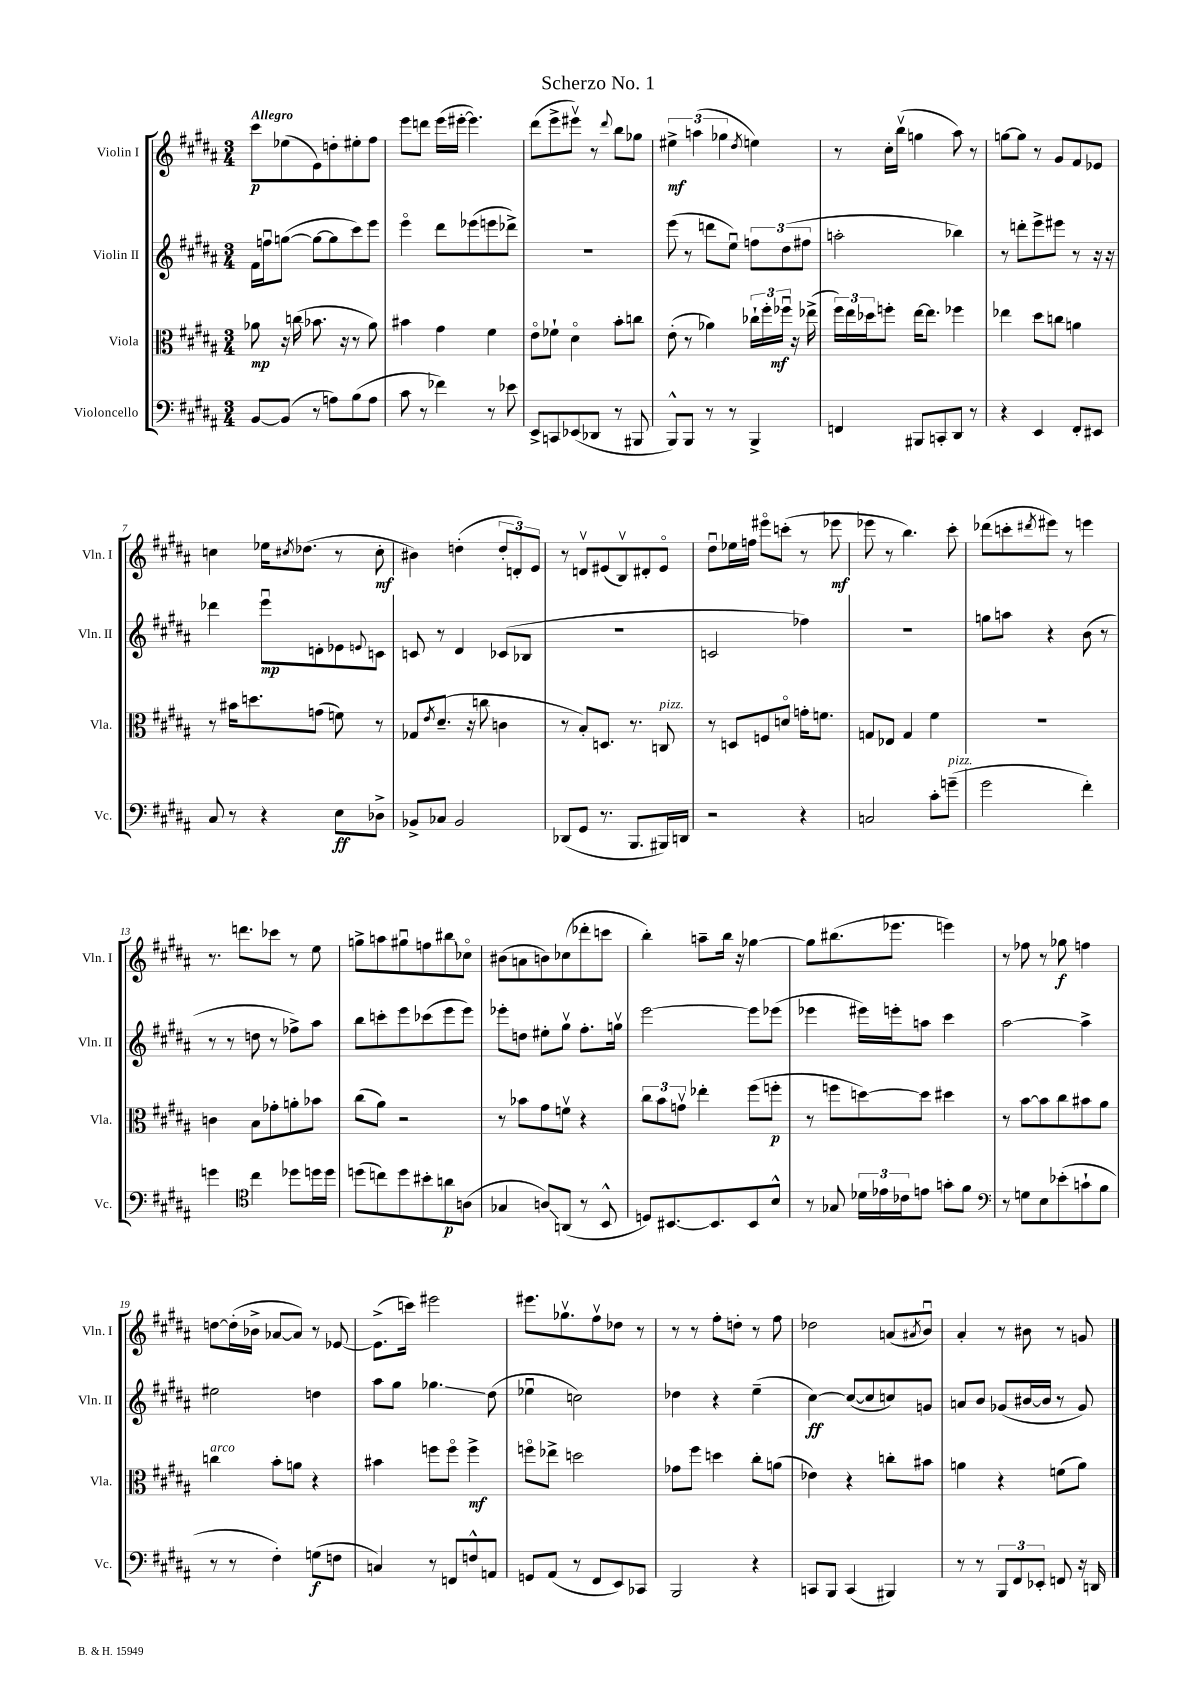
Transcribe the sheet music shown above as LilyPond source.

\header { title = "Scherzo No. 1" }
<<
\new StaffGroup <<
\new Staff = "s0" \with { instrumentName = "Violin I" shortInstrumentName = "Vln. I" } {
    \clef treble \key b \major \numericTimeSignature \time 3/4 \tempo "Allegro"
    cis'''8\p ees''8( e'8) d''8-. eis''8-. fis''8 |
    e'''8 d'''8 e'''16( eis'''16~-. eis'''4.) |
    dis'''8( e'''8-> eis'''8\upbow) r8 \appoggiatura { dis'''8 } b''8 ges''8 |
    \tuplet 3/2 { eis''4->\mf a''4( ges''4 } \acciaccatura { dis''8 } e''4) |
    r8 cis''16-. b''16\upbow( g''4 ais''8) r8 |
    g''8~ g''8 r8 gis'8 fis'8 ees'8 |
    c''4 ees''16 \acciaccatura { cis''8 } des''8.( r8 cis''8-.\mf |
    bis'4) d''4-.( \tuplet 3/2 { d''8-. d'8-.) e'8 } |
    r8 d'8\upbow eis'8( b8\upbow) dis'8-. eis'8\flageolet |
    dis''8\downbow ees''16 f''16 eis'''8\flageolet c'''8-.( r8 ees'''8\mf |
    ees'''8 r8 b''4.) cis'''8-. |
    des'''8( c'''8-. \acciaccatura { dis'''8 } eis'''8) r8 e'''4 |
    r8. d'''8. ces'''8 r8 e''8 |
    g''8-> a''8 gis''8\downbow f''8 \once \override Glissando.style = #'zigzag bis''8\glissando ces''8\flageolet |
    bis'8( a'8 b'8) ces''8( des'''8-. c'''8 |
    b''4-.) a''8-- b''16 r16 ges''4~ |
    ges''8 bis''8.( ees'''8. e'''4) |
    r8 fes''8 r8 ges''8\f f''4 |
    d''8~ d''16-.( bes'16-> aes'8~ aes'8) r8 ees'8~ |
    ees'8.->( c'''16) eis'''2 |
    eis'''8. ges''8.\upbow fis''8\upbow des''8 r8 |
    r8 r8 fis''8-. d''8-. r8 fis''8 |
    des''2 a'8( \acciaccatura { ais'8 } b'8\downbow) |
    ais'4-. r8 bis'8 r8 g'8 \bar "|." |
}
\new Staff = "s1" \with { instrumentName = "Violin II" shortInstrumentName = "Vln. II" } {
    \clef treble \key b \major \numericTimeSignature \time 3/4
    fis'16 f''16\downbow g''8~( g''8~ g''8 cis'''8) e'''8 |
    e'''4\flageolet dis'''8 ees'''8( e'''8 des'''8->) |
    R2. |
    e'''8( r8 d'''8 e''8\downbow) \tuplet 3/2 { f''8 dis''8( fis''8 } |
    a''2-. bes''4) |
    r8 d'''8-. e'''8-> eis'''8 r8 r16 r16 |
    des'''4 e'''8\downbow\mp d'8-. ees'8 \appoggiatura { e'8 } c'8 |
    c'8 r8 dis'4 ces'8( bes8 |
    r2. |
    c'2 fes''4) |
    R2. |
    g''8 a''8 r4 b'8( r8 |
    r8 r8 d''8 r8 fes''8->) ais''8 |
    b''8 c'''8-. e'''8 ces'''8( e'''8 e'''8) |
    ees'''8-. d''8 eis''8-. gis''8\upbow fis''8.-. g''16\upbow |
    e'''2~ e'''8 ees'''8( |
    ees'''4 eis'''16) e'''16-. a''8 cis'''4 |
    ais''2~ ais''4-> |
    eis''2 d''4 |
    ais''8 gis''8 ges''4.\glissando dis''8( |
    ees''4\downbow c''2) |
    des''4 r4 e''4--( |
    cis''4~\ff) cis''8~( cis''8 c''8) g'8 |
    a'8 b'8 ges'8( bis'16~ bis'16 r8 ges'8) \bar "|." |
}
\new Staff = "s2" \with { instrumentName = "Viola" shortInstrumentName = "Vla." } {
    \clef alto \key b \major \numericTimeSignature \time 3/4
    aes'8\mp r16 c''16( bes'8. r16 r8 aes'8) |
    bis'4 gis'4 fis'4 |
    e'8\flageolet fes'8-! dis'4\flageolet b'8-. c''8 |
    e'8-.( r8 aes'4) \tuplet 3/2 { ces''16-! fis''16-. fes''16\downbow\mf } r16 ees''16->( |
    \tuplet 3/2 { fis''16) e''16 des''16 } f''8-. e''16~ e''8. fes''4 |
    ees''4 dis''8 c''8 a'4 |
    r8 bis'16 d''8. g'8( f'8) r8 |
    ges8 \acciaccatura { e'8 } dis'8.--( r16 c''8 c'4 |
    r8 b8-.) d8. r8. c8^\markup { \italic "pizz." } |
    r8 d8 f8 d'8\flageolet g'16-. f'8. |
    g8 ees8 g4 fis'4 |
    R2. |
    c'4 b8 ges'8-. a'8-. bes'8 |
    cis''8( ais'8) r2 |
    r8 bes'8 gis'8 f'8\upbow r4 |
    \tuplet 3/2 { cis''8 b'8 g'8\upbow } ees''4-. fis''8( f''8-.\p |
    r8 f''8 d''8~) d''8 dis''4 |
    r8 b'8~ b'8 cis''8 bis'8 ais'8 |
    c''4^\markup { \italic "arco" } b'8-. a'8 r4 |
    bis'4 f''8 f''8\flageolet f''4->\mf |
    f''8\flageolet ees''8-> d''2 |
    ges'8 fis''8 d''4 cis''8-. a'8( |
    ees'4) r4 c''8-. bis'8 |
    a'4 r4 f'8( a'8) \bar "|." |
}
\new Staff = "s3" \with { instrumentName = "Violoncello" shortInstrumentName = "Vc." } {
    \clef bass \key b \major \numericTimeSignature \time 3/4
    b,8~ b,8( r8 a8) b8( a8 |
    cis'8 r8 fes'4) r8 ees'8 |
    e,8-> c,8 ees,8( des,8 r8 bis,,8 |
    b,,8-^) b,,8 r8 r8 b,,4-> |
    f,4 bis,,8 c,8-. dis,8 r8 |
    r4 e,4 fis,8-. eis,8 |
    cis8 r8 r4 e8\ff des8-> |
    bes,8-> ces8 bes,2 |
    des,8( gis,8 r8. b,,8. bis,,16) d,16 |
    r2 r4 |
    c2 cis'8-. g'8--^\markup { \italic "pizz." }( |
    gis'2 fis'4-.) |
    g'4 \clef tenor cis''4 des''8 d''16 d''16 |
    d''8( c''8) d''8 bis'8-. a'8\p a8( |
    ges4 a8\glissando) a,8( r8 b,8-^ |
    d8) bis,8.~ bis,8. bis,8 b8-^ |
    r8 ges8 \tuplet 3/2 { des'16 ees'16 ces'16 } e'8 g'8-. fis'8 |
    \clef bass r8 g8 e8 ees'8-.( c'8-! b8 |
    r8 r8 fis4-.) g8\f( f8 |
    c4) r8 f,8 f8-^ a,8 |
    g,8 ais,8( r8 fis,8 e,8) ces,8 |
    b,,2 r4 |
    c,8 b,,8 c,4( bis,,4) |
    r8 r8 \tuplet 3/2 { b,,8 fis,8 ees,8-. } f,8 r16 d,16 \bar "|." |
}
>>
>>
